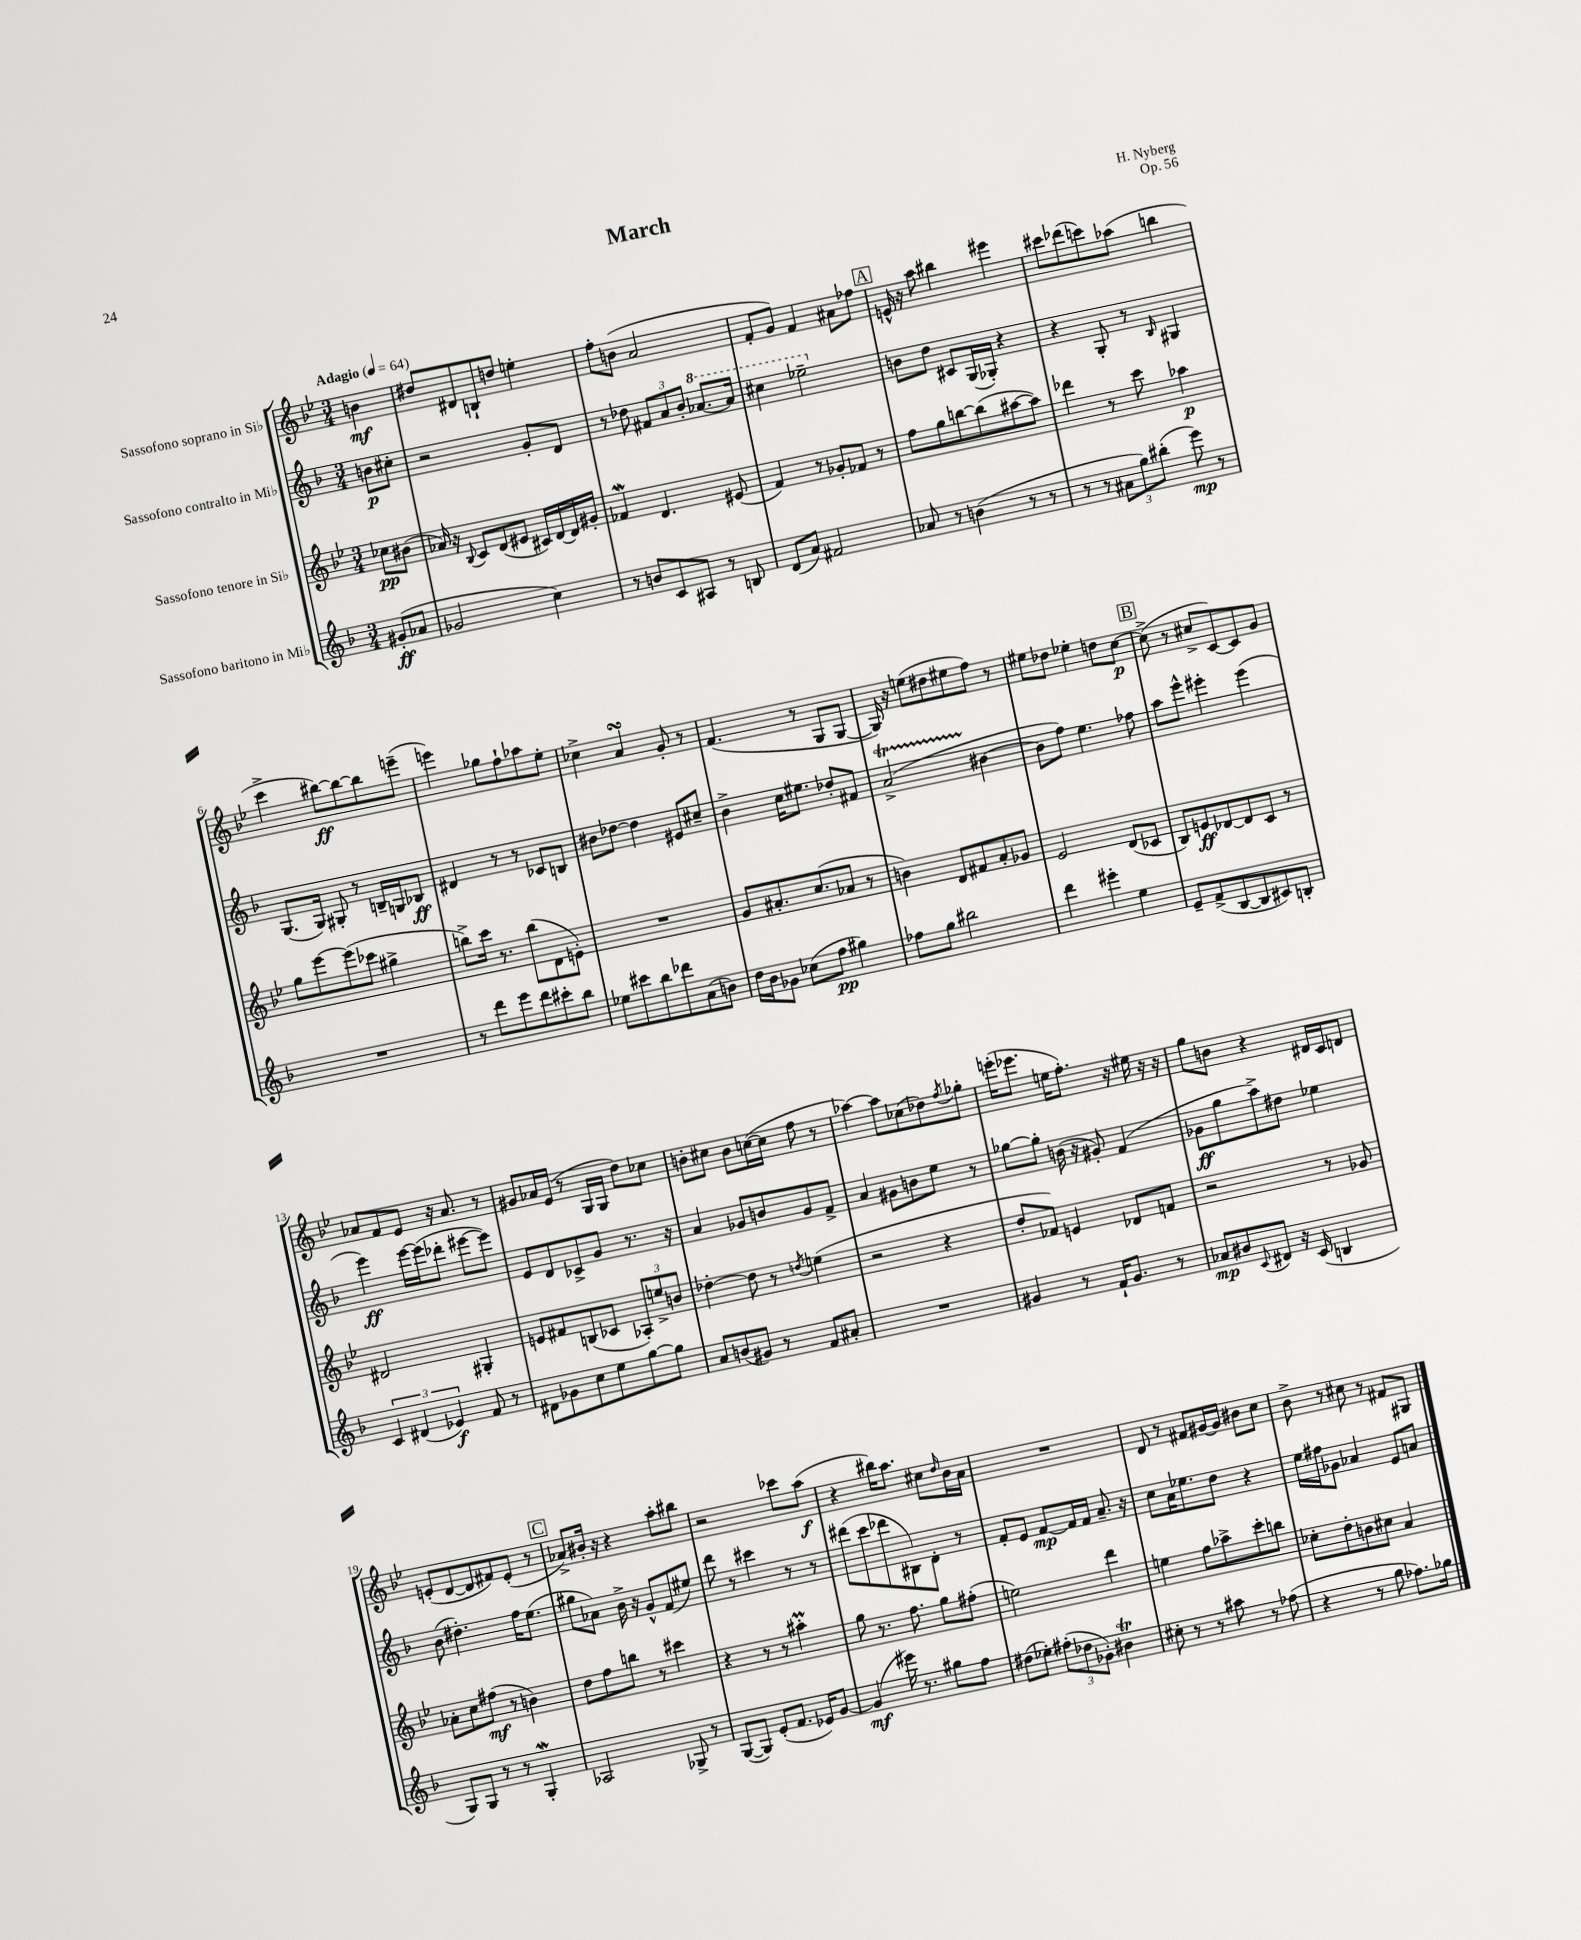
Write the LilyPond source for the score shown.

\header { title = "March" composer = "H. Nyberg" opus = "Op. 56" }
<<
\new StaffGroup <<
\new Staff = "s0" \with { instrumentName = "Sassofono soprano in Sib" } {
    \clef treble \key bes \major \numericTimeSignature \time 3/4 \partial 4 \tempo "Adagio" 4 = 64
    b'4\mf |
    dis''8 dis'8 b8-! d''8 e''4-. |
    f''8-. b'8( a'2 |
    f'8-. g'8) f'4 ais'8 fes''8 |
    \mark \markup { \box "A" } e'16-^ r16 a''8 bis''4 eis'''4 |
    cis'''8 des'''8( c'''8) aes''8( b''4 |
    c'''4-> bis''8~\ff) bis''8~ bis''8 e'''8--( |
    e'''4) ges''8 f''8-! aes''8 ees''8-. |
    ces''4-> a'4\turn g'8-. r8 |
    f'4.( r8 g8 g8~ |
    g16) r16 e''8( dis''8 eis''8 f''8) r8 |
    eis''8 des''8 ees''4-. d''8 c''8~\p |
    \mark \markup { \box "B" } c''8->( r8 cis''8-> c'8~) c'8 g'8 |
    aes'8 f'8 ees'8 r16 aes'8. r8 |
    gis'8 aes'16 ees'16( r8 g16 g16 d''8) ces''8 |
    b'8-. cis''8 b'8 c''16~( c''16 f''8 r8 |
    aes''4~) aes''8 ces''8( des''8) \acciaccatura { f''8 } ges''8-. |
    e'''16-.( ees'''8. e''16 f''8.-.) r16 eis''16 r16 r16 |
    g''8 b'8 r4 dis'16 c'16 d'8 |
    e'8-.( d'8~ d'8 fis'8) e'8-.( r8 |
    \mark \markup { \box "C" } aes'8->) bis'16-. r16 r4 a''8-. bis''8 |
    r2 ces'''8 a''8\f( |
    r4 bis''16) a''8. cis''8 \grace { d''16 } bes'16 a'16 |
    R2. |
    d'8 r8 fis'8 gis'16~ gis'16 bis'8 c''8 |
    bes'8-> r8 cis''8 r8 fis'8 gis8 \bar "|." |
}
\new Staff = "s1" \with { instrumentName = "Sassofono contralto in Mib" } {
    \clef treble \key f \major \numericTimeSignature \time 3/4 \partial 4
    b'8\p cis''8-. |
    r2 g'8-. d'8 |
    r8 des''8 \tuplet 3/2 { fis'8 a'8 bes'8-. } \ottava #1 aes''8.~ aes''16 |
    cis'''4 ees'''2-- \ottava #0 |
    \mark \markup { \box "A" } b'8 d''8 cis'8 g16( ges16-.) r4 |
    r4 g8-. r8 \grace { bes16 } gis4 |
    g8.( g16) gis8-. r8 b16-- g16 bes8\ff |
    dis'4 r8 r8 ces'8 b8 |
    bis'8 des''8~ des''4 eis'8 cis''8-- |
    bes'4-> c''16 eis''8. des''8-. fis'8 |
    a'2->\startTrillSpan( bis'4~\stopTrillSpan |
    bis'8 f''8) e''4. fes''8 |
    \mark \markup { \box "B" } a''8 e'''8-^ eis'''4-. eis'''4( |
    e'''4\ff) e'''16~ e'''16( des'''8-. eis'''8~ eis'''8) |
    e'8 d'8 ces'8-> g'8 r8. r16 |
    a'4 ges'8 b'8 ges'8 f'8-> |
    a'4 gis'8 b'8 e''8 r8 |
    ges''8~ ges''8-. b'16( r16 gis'8-.) f'4( |
    ges'8\ff g''8 a''8->) dis''8 ees''4 |
    bes'8( dis''4.-.) f''16 e''8.( |
    \mark \markup { \box "C" } gis''8 aes'8) bes'16-> r16 g'8-^ f'8( eis''8) |
    d'''8 r8 cis'''4 r8 r8 |
    dis'''8( c'''8 des'''8 bis8) d'8-. r8 |
    f'8-. e'8 f'8~\mp f'16 f'16 a'8.-- r16 |
    c''8 a'16 ees''8. d''8 r4 |
    e''16 fis''16 ges'8 aes'4 e'8 a'8 \bar "|." |
}
\new Staff = "s2" \with { instrumentName = "Sassofono tenore in Sib" } {
    \clef treble \key bes \major \numericTimeSignature \time 3/4 \partial 4
    ces''8\pp bis'8( |
    aes'16) r16 \appoggiatura { bes8 } c'8 d'8( eis'8 cis'16) d'16~ d'16 gis'16-. |
    fes'4\mordent d'4. eis'8( |
    f'4) r8 ges'8-. fes'8 r8 |
    \mark \markup { \box "A" } f''8 g''8 b''8~ b''8( ais''8~ ais''8) |
    des'''4 r8 c'''8 aes''4\p |
    g''8 ees'''8~ ees'''8( ces'''8 gis''4-> |
    b''8->) c'''16 r8. b''8( d'8 e'8-.) |
    R2. |
    g'8 ais'8.-. c''8.( aes'8 r8 |
    b'4) d'8 fis'8 a'8-. ges'8 |
    ees'2 d'8( ces'8 |
    \mark \markup { \box "B" } bes8) e'8\ff des'8~ des'8 c'8 r8 |
    dis'2 gis4-. |
    e'8 fis'8 b8( ces'8 \tuplet 3/2 { aes8-.) e''8-> b'8 } |
    des''4~-. des''8 r8 \acciaccatura { d''8 } e''4( |
    r2 r4 |
    d''8-. fes'8) e'4 des'8 f'8 |
    r2 r8 ges'8 |
    aes'8-. c''8 fis''8\mf( r8 b'4) |
    \mark \markup { \box "C" } d''8 f''8 b''8 r8 cis'''4 |
    r4 r8 r8 ais''4-.\prall |
    g''8 r8. f''8. g''8 fis''8-.( |
    e''2) d'''4 |
    e''4 f''8 aes''8-> c'''8-. b''8 |
    ces''8-. d''8-. b'8 cis''8 a'4 \bar "|." |
}
\new Staff = "s3" \with { instrumentName = "Sassofono baritono in Mib" } {
    \clef treble \key f \major \numericTimeSignature \time 3/4 \partial 4
    gis'8-.\ff( aes'8 |
    ges'2 c''4) |
    r8 b'8 c'8 ais8 r8 b8 |
    d'8( a'8) fis'2 |
    \mark \markup { \box "A" } aes'8 r8 b'4( r8 r8 |
    r8 r8 \tuplet 3/2 { ais'8 g''8) bis''8-.( } e'''8\mp) r8 |
    R2. |
    r8 d'''8 e'''8 d'''8 cis'''8-. bes''8 |
    ees''8 cis'''8 bes''8 des'''8 a'8( b'8) |
    d''16 bes'16 ges'8 ces''8( f''8\pp gis''4) |
    fes''8 g''8 bis''2 |
    d'''4 eis'''4-. e''4 |
    \mark \markup { \box "B" } e'8-- f'8->( bes8~ bes8 cis'8) b8-. |
    \tuplet 3/2 { c'4 dis'4( ees'4\f) } f'8 r8 |
    dis'8 ges'8 c''8 e''8 g''8~ g''8 |
    a'8 b'8( gis'8) r8 f'8 ais'8-. |
    R2. |
    gis'4 r8 f'16-! gis'8. r8 |
    aes'8\mp bis'8 \appoggiatura { c'8 } dis'8 r16 c'16( b4 |
    g8) g8 r8 r8 g4-.\mordent |
    \mark \markup { \box "C" } aes2 ges8-> r8 |
    g8~( g8) e'8-.( f'8. ees'16) g'8~ |
    g'4\mf( eis'''16) r8. gis''8 f''8 |
    dis''8( ees''8-.) \tuplet 3/2 { fis''8-.( des''8 ges'8-.) } bis'4\trill |
    cis''8-. r8 r8 ais''8 r8 fes''8( |
    r4 r8 g''8 fes''8.) ges''16 \bar "|." |
}
>>
>>
